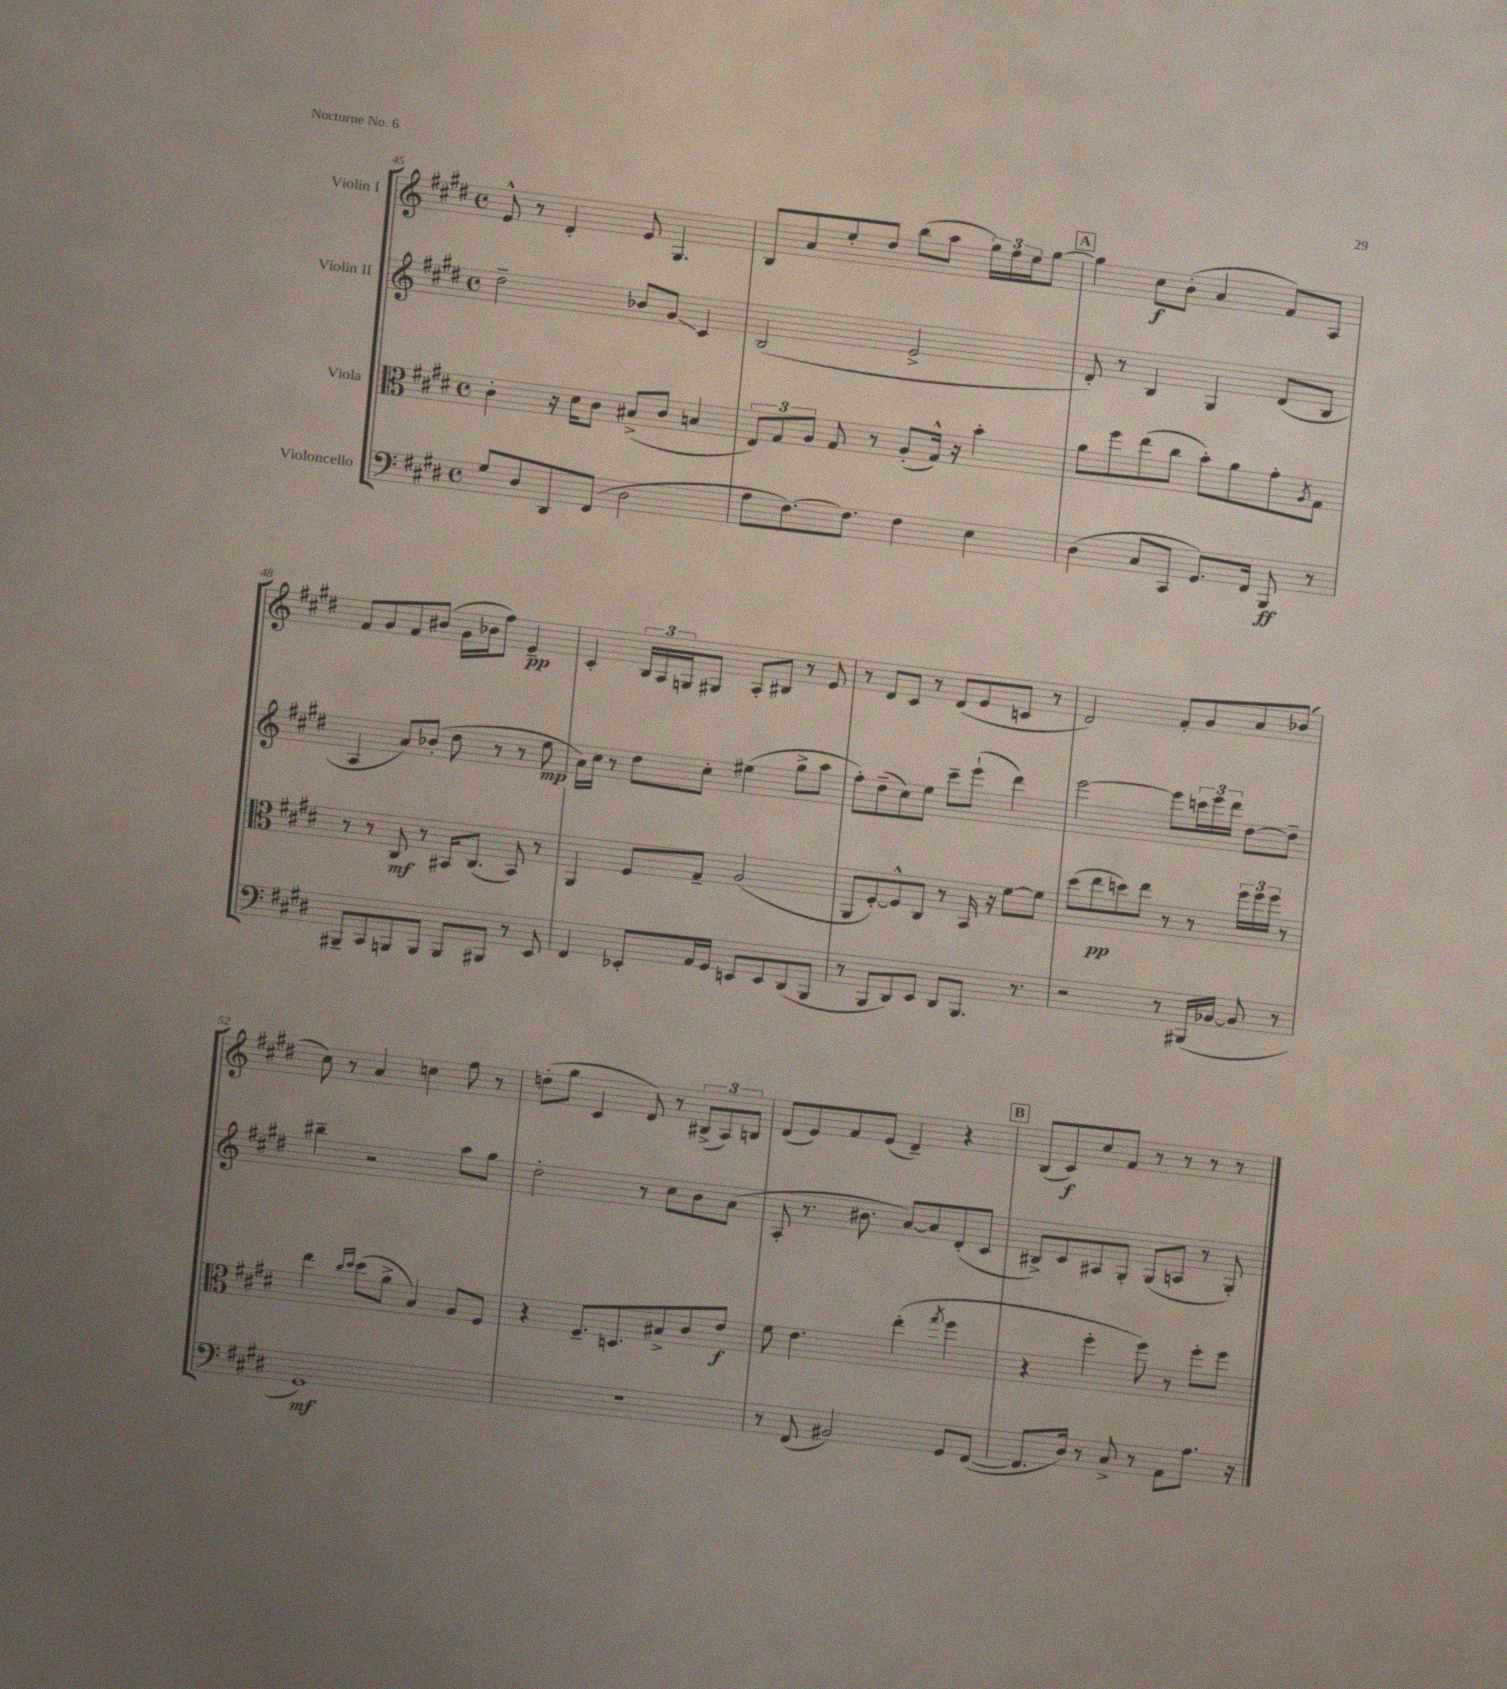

**kern	**kern	**kern	**kern
*staff4	*staff3	*staff2	*staff1
*clefF4	*clefC3	*clefG2	*clefG2
*k[f#c#g#d#]	*k[f#c#g#d#]	*k[f#c#g#d#]	*k[f#c#g#d#]
*M4/4	*M4/4	*M4/4	*M4/4
*met(c)	*met(c)	*met(c)	*met(c)
8G#	4c#'	2dd#~	8e^^
8D#	.	.	8r
8DD#	16r	.	4d#'
.	16d#	.	.
(8FF#	8c#	.	.
2D#	(8B#^	8b-	8e
.	8c#	8g#	4.G#
.	4B	4c#	.
=	=	=	=
8A	12E)	(2B	8B
.	12G#	.	.
[8.F#)	.	.	8a
.	12A	.	.
.	8G#	.	8ee'
8.F#]	.	.	.
.	8r	.	8dd#
4F#	(8A'	2e^	(8bb
.	16G#^^)	.	8aa
.	16r	.	.
4E	4b'	.	24gg#)
.	.	.	24ff#
.	.	.	24ee
.	.	.	[8gg#
=	=	=	=
(4D#	8a	8d#')	4gg#]
.	8ff#	8r	.
8C#	(8ee	4B	8cc#
8CC#	8cc#	.	(8b'
8.GG#)	8b')	4G#	4a
.	8a	.	.
16FF#	.	.	.
8BBB	8g#'	(8d#	8f#)
.	8qA	.	.
8r	8G#	8B	8A
=	=	=	=
8BBB#~	8r	4A	8f#
8CC#	8r	.	8g#
8BBB	8C#	8a)	8f#
8BBB	8r	(8b-'	(8b#
8BBB	16BB#	8dd#	16g#
.	(8.C#	.	16b-
8BBB#	.	8r	8ff#)
8r	8BB#)	8r	4e~
8EE	8r	8ee	.
=	=	=	=
4FF#	4AA	16a)	4c#'
.	.	16cc#	.
.	.	8r	.
8EE-'	8F#	8dd#	24B
.	.	.	24A
.	.	.	24G
16AA	8G#~	8cc#'	8G#
16GG#	.	.	.
8EE	(2A	(4ee#	8A'
8EE	.	.	8B#
(8DD#	.	8gg#^	8r
8BBB	.	8aa	8e
=	=	=	=
8r	8AA	8ff#')	8r
8BBB	[8F#')	(8dd#~	8d#
8DD#)	8F#^^]	8cc#)	8c#
8EE	8C#	8ee	8r
8DD#	8r	8ccc#~	(8d#
8.BBB	16BB	(8eee`	8e
.	16r	.	.
.	[8f#	4ddd#)	8c
8.r	.	.	.
.	8f#]	.	8r
=	=	=	=
2r	(8dd#	[2eee	2d#)
.	8ee	.	.
.	8dd)	.	.
.	8ee	.	.
8r	8r	8eee]	8f#'
(16BBB#	8r	24ccc	8g#
.	.	24eee	.
[16BB-	.	.	.
.	.	24ddd#	.
8BB-]	24ff#	[8dd#	8a
.	24ff#	.	.
.	24ff#	.	.
8r	8r	8dd#~]	(8b-
=	=	=	=
1GG#)	4ee	4bb#~	8cc#)
.	.	.	8r
.	16qqcc#	.	.
.	16qqdd#	.	.
.	(8dd#	2r	4a
.	8a^	.	.
.	4B)	.	4cc
.	8A	8aa	8ff#
.	8F#	8gg#	8r
=	=	=	=
1r	4r	2dd#'	(8dd'
.	.	.	8gg#
.	8.F#~	.	4c#
.	8.D	.	.
.	.	8r	8d#)
.	8B#^	8cc#	8r
.	8c#	8b	(12B#^
.	.	.	12A)
.	8e	(8a	.
.	.	.	12B
=	=	=	=
8r	8f#	8A'	(8d#
(8FF#	4.e	8.r	8e)
2BB#)	.	.	8f#
.	.	8.b#	.
.	.	.	(8e
.	(4ee'	[8a)	4d#~)
.	.	8a]	.
.	8qgg#	.	.
8GG#	4ff#	(8d#'	4r
([8FF#	.	8c#	.
=	=	=	=
8.FF#]	4r	8B#^)	(8B
.	.	8c#	8c#)
16D#)	.	.	.
8r	4ff#'	8A#	8cc#
8C#^	.	8G#'	8f#
8r	8ff#)	(8G#	8r
8AA	8r	8A	8r
8.A	8ff#'	8r	8r
.	8ff#	8G#')	8r
16r	.	.	.
==	==	==	==
*-	*-	*-	*-
